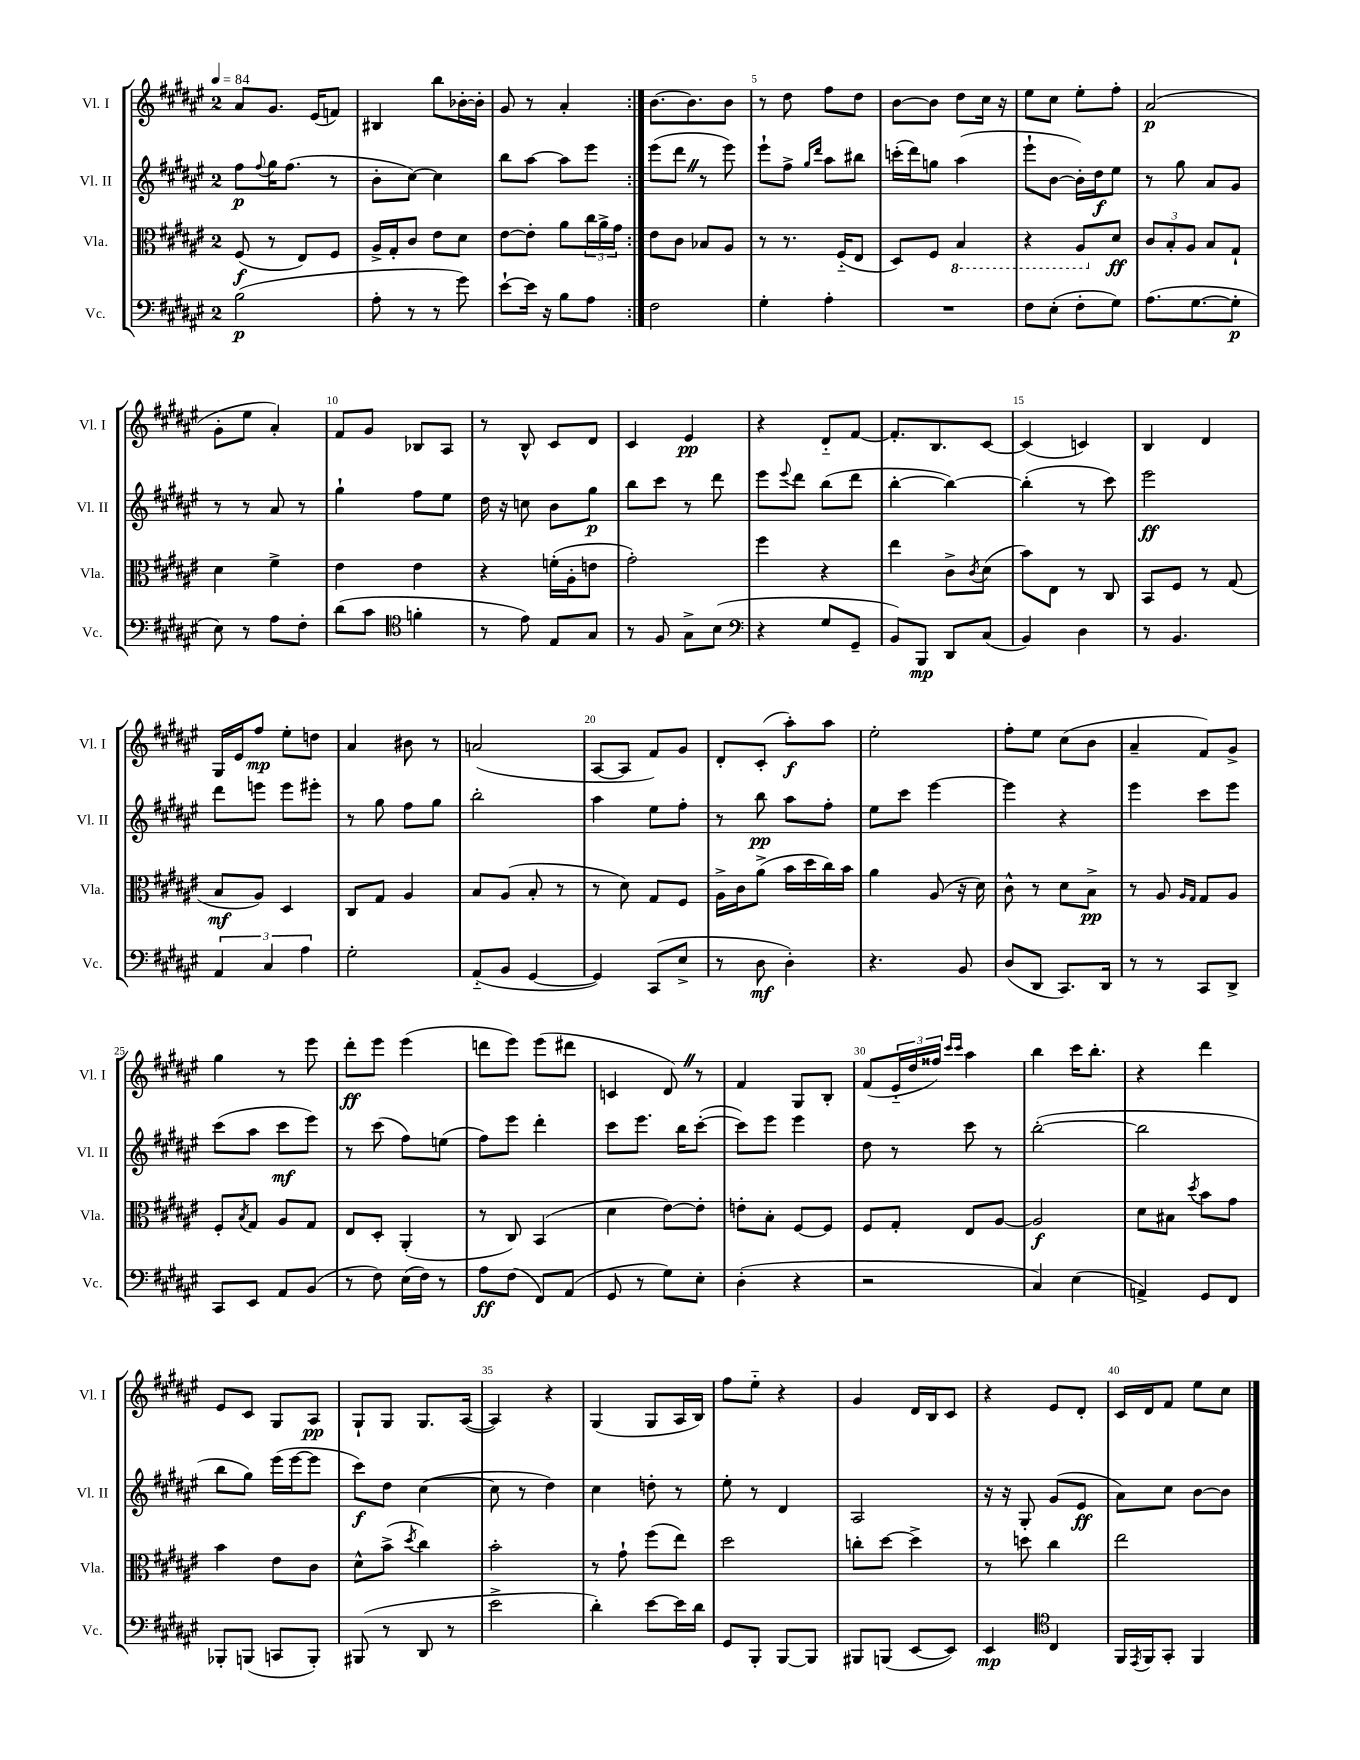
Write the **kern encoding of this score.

**kern	**dynam	**kern	**dynam	**kern	**dynam	**kern	**dynam
*part4	*part4	*part3	*part3	*part2	*part2	*part1	*part1
*staff4	*staff4	*staff3	*staff3	*staff2	*staff2	*staff1	*staff1
*I"Vc.	*	*I"Vla.	*	*I"Vl. II	*	*I"Vl. I	*
*I'Vc.	*	*I'Vla.	*	*I'Vl. II	*	*I'Vl. I	*
*clefF4	*	*clefC3	*	*clefG2	*	*clefG2	*
*k[f#c#g#d#a#e#]	*	*k[f#c#g#d#a#e#]	*	*k[f#c#g#d#a#e#]	*	*k[f#c#g#d#a#e#]	*
*M2/4	*	*M2/4	*	*M2/4	*	*M2/4	*
*MM84	*	*MM84	*	*MM84	*	*MM84	*
=1	=1	=1	=1	=1	=1	=1	=1
(2B\	p	(8F#/	f	8ff#\L	p	8a#/L	.
.	.	.	.	8qqff#/	.	.	.
.	.	8r	.	16gg#\K	.	8.g#/J	.
.	.	.	.	(8.ff#\J	.	.	.
.	.	8E#/L)	.	.	.	.	.
.	.	.	.	.	.	(16e#/KL	.
.	.	8F#/J	.	8r	.	8fn/J)	.
=2	=2	=2	=2	=2	=2	=2	=2
8A#'\	.	16A#^/LL	.	8b'\L	.	4B#X/	.
.	.	16G#'/J	.	.	.	.	.
8r	.	8c#/J	.	[8cc#\J)	.	.	.
8r	.	8e#\L	.	4cc#\]	.	8bb\L	.
8g#\)	.	8d#\J	.	.	.	[16b-X'\L	.
.	.	.	.	.	.	16b-'\JJ]	.
=3	=3	=3	=3	=3	=3	=3	=3
[8e#`\L	.	[8e#\L	.	8bb\L	.	8g#/	.
16e#\Jk]	.	8e#'\J]	.	[8aa#\J	.	8r	.
16r	.	.	.	.	.	.	.
8B\L	.	8a#\L	.	8aa#\L]	.	4a#'/	.
8A#\J	.	24cc#\L	.	8eee#\J	.	.	.
.	.	24a#^\	.	.	.	.	.
.	.	24g#\JJ	.	.	.	.	.
=4:|!	=4:|!	=4:|!	=4:|!	=4:|!	=4:|!	=4:|!	=4:|!
2F#\	.	8e#\L	.	(8eee#\L	.	[8.b\L	.
.	.	8c#\J	.	8ddd#Z\J	.	.	.
.	.	.	.	.	.	8.b\]	.
.	.	8B-X/L	.	8r	.	.	.
.	.	8A#/J	.	8eee#\)	.	8b\J	.
=5	=5	=5	=5	=5	=5	=5	=5
4G#'\	.	8r	.	8eee#`\L	.	8r	.
.	.	8.r	.	8ff#^\J	.	8dd#\	.
.	.	.	.	16qqgg#/LL	.	.	.
.	.	.	.	16qqddd#/JJ	.	.	.
4A#'\	.	.	.	8aa#\L	.	8ff#\L	.
.	.	(16F#/KL	.	.	.	.	.
.	.	8E#/J	.	8bb#X\J	.	8dd#\J	.
=6	=6	=6	=6	=6	=6	=6	=6
2r	.	8D#/L)	.	(16cccn'\LL	.	[8b\L	.
.	.	.	.	16ddd#\J)	.	.	.
.	.	8F#/J	.	8ggn\J	.	8b\J]	.
*	*	*8ba	*	*	*	*	*
.	.	4BB/	.	(4aa#\	.	8dd#\L	.
.	.	.	.	.	.	16cc#\Jk	.
.	.	.	.	.	.	16r	.
=7	=7	=7	=7	=7	=7	=7	=7
8F#\L	.	4r	.	8eee#`\L	.	8ee#\L	.
(8E#'\J	.	.	.	[8b\J	.	8cc#\J	.
8F#'\L	.	8AA#/L	.	16b'\LL])	.	8ee#'\L	.
.	.	.	.	16dd#\J	f	.	.
*	*	*X8ba	*	*	*	*	*
8G#\J)	.	8d#/J	ff	8ee#\J	.	8ff#'\J	.
=8	=8	=8	=8	=8	=8	=8	=8
(8.A#\L	.	12c#/L	.	8r	.	(2a#/	p
.	.	12B'/	.	.	.	.	.
.	.	.	.	8gg#\	.	.	.
.	.	12A#/J	.	.	.	.	.
[8.G#\	.	.	.	.	.	.	.
.	.	8B/L	.	8a#/L	.	.	.
8G#'\J]	p	8G#`/J	.	8g#/J	.	.	.
!!LO:LB:g=z
=9	=9	=9	=9	=9	=9	=9	=9
8E#\)	.	4d#\	.	8r	.	8g#'\L	.
8r	.	.	.	8r	.	8ee#\J	.
8A#\L	.	4f#^\	.	8a#/	.	4a#'/)	.
8F#'\J	.	.	.	8r	.	.	.
=10	=10	=10	=10	=10	=10	=10	=10
(8d#\L	.	4e#\	.	4gg#`\	.	8f#/L	.
8c#\J	.	.	.	.	.	8g#/J	.
*clefC4	*	*	*	*	*	*	*
4fn'\	.	4e#\	.	8ff#\L	.	8B-X/L	.
.	.	.	.	8ee#\J	.	8A#/J	.
=11	=11	=11	=11	=11	=11	=11	=11
8r	.	4r	.	16dd#\	.	8r	.
.	.	.	.	16r	.	.	.
8e#\)	.	.	.	8ccn\	.	8B^^/	.
8E#/L	.	(16fn'\LL	.	8b\L	.	8c#/L	.
.	.	16A#'\J	.	.	.	.	.
8G#/J	.	8en\J	.	8gg#\J	p	8d#/J	.
=12	=12	=12	=12	=12	=12	=12	=12
8r	.	2g#'\)	.	8bb\L	.	4c#/	.
8F#/	.	.	.	8ccc#\J	.	.	.
8G#^\L	.	.	.	8r	.	4e#/	pp
(8B\J	.	.	.	8ddd#\	.	.	.
=13	=13	=13	=13	=13	=13	=13	=13
*clefF4	*	*	*	*	*	*	*
4r	.	4ff#\	.	8eee#\L	.	4r	.
.	.	.	.	8qqeee#/	.	.	.
.	.	.	.	8ddd#\J	.	.	.
8G#/L	.	4r	.	(8bb\L	.	8d#/L	.
8GG#~/J	.	.	.	8ddd#\J	.	[8f#/J	.
=14	=14	=14	=14	=14	=14	=14	=14
8BB/L)	.	4ee#\	.	[4bb'\	.	8.f#'/L]	.
8BBB/J	mp	.	.	.	.	.	.
.	.	.	.	.	.	8.B/	.
8DD#/L	.	8c#^\L	.	4bb\_)	.	.	.
.	.	8qc#/	.	.	.	.	.
(8C#/J	.	(8d#\J	.	.	.	[8c#/J	.
=15	=15	=15	=15	=15	=15	=15	=15
4BB/)	.	8b\L)	.	(4bb'\]	.	(4c#/]	.
.	.	8E#\J	.	.	.	.	.
4D#\	.	8r	.	8r	.	4cn/)	.
.	.	8C#/	.	8ccc#\)	.	.	.
=16	=16	=16	=16	=16	=16	=16	=16
8r	.	8BB/L	.	2eee#\	ff	4B/	.
4.BB/	.	8F#/J	.	.	.	.	.
.	.	8r	.	.	.	4d#/	.
.	.	(8G#/	.	.	.	.	.
!!LO:LB:g=z
=17	=17	=17	=17	=17	=17	=17	=17
6AA#/	.	8B/L	mf	8ddd#\L	.	16G#/LL	.
.	.	.	.	.	.	16e#/J	.
.	.	8A#/J)	.	8eeen\J	.	8ff#/J	mp
6C#/	.	.	.	.	.	.	.
.	.	4D#/	.	8eee\L	.	8ee#'\L	.
6A#\	.	.	.	.	.	.	.
.	.	.	.	8eee#X'\J	.	8ddn\J	.
=18	=18	=18	=18	=18	=18	=18	=18
2G#'\	.	8C#/L	.	8r	.	4a#/	.
.	.	8G#/J	.	8gg#\	.	.	.
.	.	4A#/	.	8ff#\L	.	8b#X\	.
.	.	.	.	8gg#\J	.	8r	.
=19	=19	=19	=19	=19	=19	=19	=19
(8AA#/L	.	8B/L	.	2bb'\	.	(2an/	.
8BB/J	.	(8A#/J	.	.	.	.	.
[4GG#/	.	8B'/	.	.	.	.	.
.	.	8r	.	.	.	.	.
=20	=20	=20	=20	=20	=20	=20	=20
4GG#/])	.	8r	.	4aa#\	.	[8A#/L	.
.	.	8d#\)	.	.	.	8A#/J]	.
(8CC#/L	.	8G#/L	.	8ee#\L	.	8f#/L)	.
8E#^/J	.	8F#/J	.	8ff#'\J	.	8g#/J	.
=21	=21	=21	=21	=21	=21	=21	=21
8r	.	16A#^\LL	.	8r	.	8d#'/L	.
.	.	16c#\J	.	.	.	.	.
8D#\	mf	(8a#^\J	.	8bb\	pp	(8c#'/J	.
4D#'\)	.	16b\LL	.	8aa#\L	.	8aa#'\L)	f
.	.	16dd#\	.	.	.	.	.
.	.	16cc#\)	.	8ff#'\J	.	8aa#\J	.
.	.	16b\JJ	.	.	.	.	.
=22	=22	=22	=22	=22	=22	=22	=22
4.r	.	4a#\	.	8ee#\L	.	2ee#'\	.
.	.	.	.	8ccc#\J	.	.	.
.	.	(8A#/	.	[4eee#\	.	.	.
8BB/	.	16r	.	.	.	.	.
.	.	16d#\)	.	.	.	.	.
=23	=23	=23	=23	=23	=23	=23	=23
(8D#/L	.	8c#^^\	.	4eee#\]	.	8ff#'\L	.
8DD#/J	.	8r	.	.	.	8ee#\J	.
8.CC#/L)	.	8d#\L	.	4r	.	(8cc#\L	.
.	.	8B^\J	pp	.	.	8b\J	.
16DD#/Jk	.	.	.	.	.	.	.
=24	=24	=24	=24	=24	=24	=24	=24
8r	.	8r	.	4eee#\	.	4a#~/	.
8r	.	8A#/	.	.	.	.	.
.	.	16qqA#/LL	.	.	.	.	.
.	.	16qqG#/JJ	.	.	.	.	.
8CC#/L	.	8G#/L	.	8ccc#\L	.	8f#/L)	.
8DD#^/J	.	8A#/J	.	8eee#\J	.	8g#^/J	.
!!LO:LB:g=z
=25	=25	=25	=25	=25	=25	=25	=25
8CC#/L	.	8F#'/L	.	(8ccc#\L	.	4gg#\	.
.	.	8qB/	.	.	.	.	.
8EE#/J	.	8G#/J	.	8aa#\J	.	.	.
8AA#/L	.	8A#/L	.	8ccc#\L	mf	8r	.
(8BB/J	.	8G#/J	.	8eee#\J)	.	8eee#\	.
=26	=26	=26	=26	=26	=26	=26	=26
8r	.	8E#/L	.	8r	.	8ddd#'\L	ff
8F#\)	.	8D#'/J	.	(8ccc#\	.	8eee#\J	.
(16E#\LL	.	(4AA#'/	.	8ff#\L)	.	(4eee#\	.
16F#\JJ)	.	.	.	.	.	.	.
8r	.	.	.	(8een\J	.	.	.
=27	=27	=27	=27	=27	=27	=27	=27
8A#\L	ff	8r	.	8ff#\L)	.	8dddn\L	.
(8F#\J	.	8C#/)	.	8eee#\J	.	8eee#\J)	.
8FF#/L)	.	(4BB/	.	4ddd#'\	.	(8eee#\L	.
(8AA#/J	.	.	.	.	.	8ddd#X\J	.
=28	=28	=28	=28	=28	=28	=28	=28
8GG#/	.	4d#\	.	8ccc#\L	.	4cn/	.
8r	.	.	.	8.eee#\J	.	.	.
8G#\L)	.	[8e#\L)	.	.	.	8d#Z/)	.
.	.	.	.	16bb\KL	.	.	.
8E#'\J	.	8e#'\J]	.	([8ccc#'\J	.	8r	.
=29	=29	=29	=29	=29	=29	=29	=29
(4D#'\	.	8en'\L	.	8ccc#\L])	.	4f#/	.
.	.	8B'\J	.	8eee#\J	.	.	.
4r	.	[8F#/L	.	4eee#\	.	8G#/L	.
.	.	8F#/J]	.	.	.	8B'/J	.
=30	=30	=30	=30	=30	=30	=30	=30
2r	.	8F#/L	.	8dd#\	.	(8f#/L	.
.	.	8G#'/J	.	8r	.	24e#/L	.
.	.	.	.	.	.	24dd#/	.
.	.	.	.	.	.	24ff##X/JJ)	.
.	.	.	.	.	.	16qqccc#/LL	.
.	.	.	.	.	.	16qqccc#/JJ	.
.	.	8E#/L	.	8ccc#\	.	4aa#\	.
.	.	[8A#/J	.	8r	.	.	.
=31	=31	=31	=31	=31	=31	=31	=31
4C#/)	.	2A#/]	f	([2bb'\	.	4bb\	.
(4E#\	.	.	.	.	.	16ccc#\KL	.
.	.	.	.	.	.	8.bb'\J	.
=32	=32	=32	=32	=32	=32	=32	=32
4AAn^/)	.	8d#\L	.	2bb\]	.	4r	.
.	.	8B#X\J	.	.	.	.	.
.	.	8qdd#/	.	.	.	.	.
8GG#/L	.	8b\L	.	.	.	4ddd#\	.
8FF#/J	.	8g#\J	.	.	.	.	.
!!LO:LB:g=z
=33	=33	=33	=33	=33	=33	=33	=33
8BBB-X'/L	.	4b\	.	8bb\L	.	8e#/L	.
(8BBBn/J	.	.	.	8gg#\J)	.	8c#/J	.
8CCn/L	.	8e#\L	.	(16eee#\LL	.	8G#/L	.
.	.	.	.	[16eee#\J	.	.	.
8BBB'/J)	.	8c#\J	.	8eee#\J]	.	8A#/J	pp
=34	=34	=34	=34	=34	=34	=34	=34
(8BBB#X/	.	8d#^^\L	.	8ccc#\L)	f	8G#`/L	.
8r	.	(8b^\J	.	8dd#\J	.	8G#/J	.
.	.	8qdd#/	.	.	.	.	.
8DD#/	.	4cc#\)	.	([4cc#\	.	8.G#/L	.
8r	.	.	.	.	.	.	.
.	.	.	.	.	.	([16A#/Jk	.
=35	=35	=35	=35	=35	=35	=35	=35
2e#^\	.	2b'\	.	8cc#\]	.	4A#/])	.
.	.	.	.	8r	.	.	.
.	.	.	.	4dd#\)	.	4r	.
=36	=36	=36	=36	=36	=36	=36	=36
4d#'\)	.	8r	.	4cc#\	.	(4G#/	.
.	.	8g#`\	.	.	.	.	.
[8e#\L	.	(8ff#\L	.	8ddn'\	.	8G#/L	.
16e#\L]	.	8ee#\J)	.	8r	.	16A#/L	.
16d#\JJ	.	.	.	.	.	16B/JJ)	.
=37	=37	=37	=37	=37	=37	=37	=37
8GG#/L	.	2dd#\	.	8ee#'\	.	8ff#\L	.
8BBB'/J	.	.	.	8r	.	8ee#\J	.
[8BBB/L	.	.	.	4d#/	.	4r	.
8BBB/J]	.	.	.	.	.	.	.
=38	=38	=38	=38	=38	=38	=38	=38
8BBB#X/L	.	8ccn'\L	.	2A#/	.	4g#/	.
(8BBBn/J	.	[8dd#\J	.	.	.	.	.
[8EE#/L	.	4dd#^\]	.	.	.	16d#/LL	.
.	.	.	.	.	.	16B/J	.
8EE#/J])	.	.	.	.	.	8c#/J	.
=39	=39	=39	=39	=39	=39	=39	=39
4EE#/	mp	8r	.	16r	.	4r	.
.	.	.	.	16r	.	.	.
.	.	8ddn\	.	8G#'/	.	.	.
*clefC4	*	*	*	*	*	*	*
4C#/	.	4cc#\	.	(8g#/L	.	8e#/L	.
.	.	.	.	8e#/J	ff	8d#'/J	.
=40	=40	=40	=40	=40	=40	=40	=40
16FF#/LL	.	2ee#\	.	8a#\L)	.	16c#/LL	.
8qEE#/	.	.	.	.	.	.	.
16FF#/J	.	.	.	.	.	16d#/J	.
8GG#'/J	.	.	.	8cc#\J	.	8f#/J	.
4FF#/	.	.	.	[8b\L	.	8ee#\L	.
.	.	.	.	8b\J]	.	8cc#\J	.
==	==	==	==	==	==	==	==
*-	*-	*-	*-	*-	*-	*-	*-
